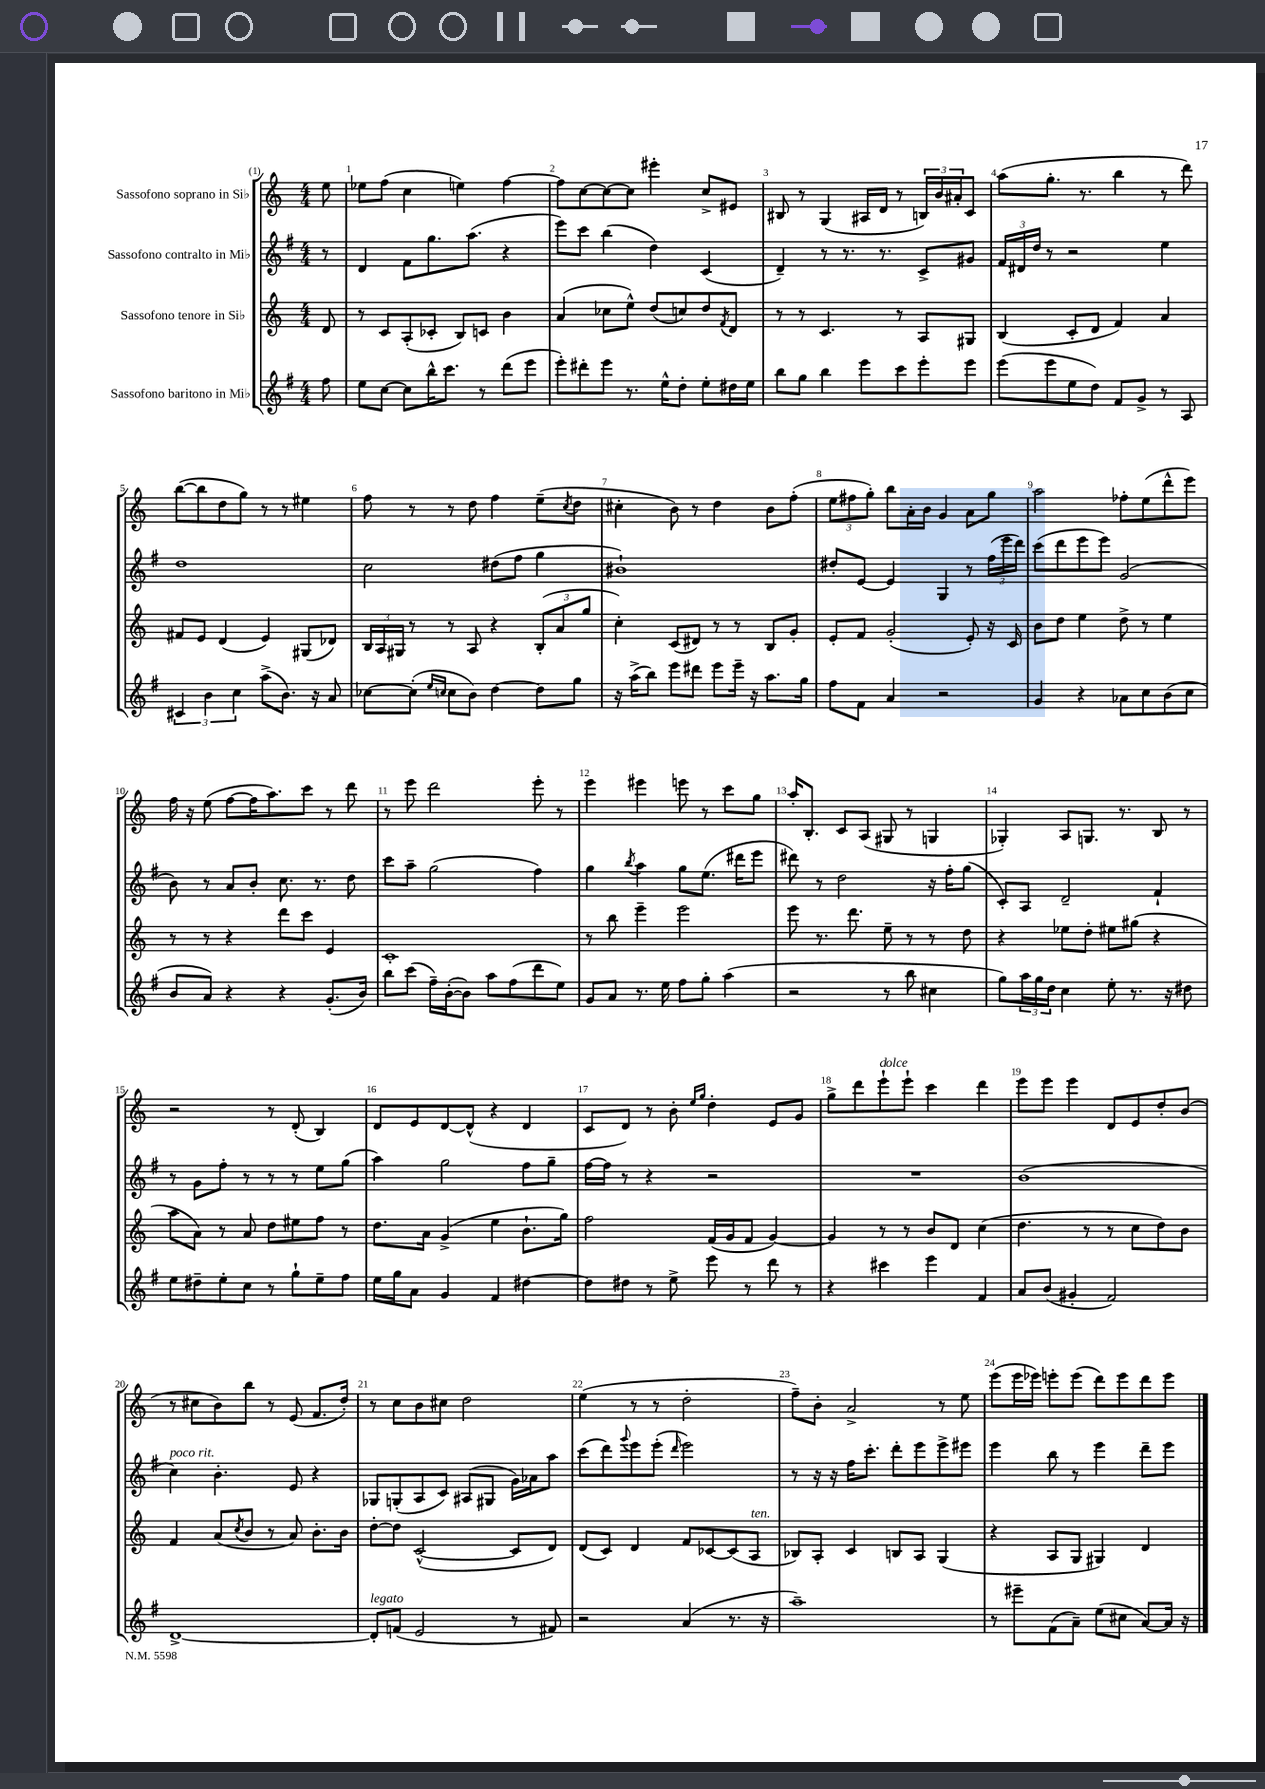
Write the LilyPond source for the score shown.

<<
\new StaffGroup <<
\new Staff = "s0" \with { instrumentName = "Sassofono soprano in Sib" } {
    \clef treble \key c \major \numericTimeSignature \time 4/4 \partial 8
    e''8 |
    ees''8 f''8( c''4 e''4) f''4~ |
    f''8 c''8~ c''8~ c''8 eis'''4-. c''8-> eis'8 |
    bis8 r8 g4( ais16 d'16 r8 \tuplet 3/2 { b16) b'16 ais'16-. } c'8 |
    a''8( g''8.-. r8. b''4 r8 d'''8) |
    b''8~( b''8 d''8 g''8) r8 r8 eis''4 |
    f''8 r8 r8 d''8 f''4 e''8--( \acciaccatura { c''8 } d''8 |
    cis''4-. b'8) r8 d''4 b'8 f''8-.( |
    \tuplet 3/2 { e''8 fis''8 g''8-.) } b''8 a'16-. b'16 g'4 a'8 g''8 |
    a''2 fes''8-. e''8( d'''8-^ e'''8) |
    f''16 r16 e''8( f''8~ f''16 a''8.) c'''8 r8 d'''8 |
    r8 e'''8 d'''2 e'''8-. r8 |
    e'''4 eis'''4 e'''8 r8 c'''8 g''8 |
    a''16-. b8.-. c'8 a8( gis8 r8 g4 |
    ges4-.) a8 g8. r8. b8 r8 |
    r2 r8 d'8-.( b4) |
    d'8 e'8 d'8~ d'8-^( r4 d'4 |
    c'8 d'8) r8 b'8-. \grace { e''16 g''16 } d''4-. e'8 g'8 |
    g''8-> d'''8 e'''8-!^\markup { \italic "dolce" } e'''8-! c'''4 d'''4 |
    e'''8 e'''8 e'''4 d'8 e'8 d''8-. b'8( |
    r8 cis''8 b'8) b''8 r8 e'8( f'8. d''16-.) |
    r8 c''8 b'8 cis''8 d''2 |
    e''4( r8 r8 d''2-. |
    f''8--) b'8-. a'2-> r8 e''8 |
    e'''8( e'''16 ees'''16) e'''8-. e'''8( d'''8) e'''8 d'''8 e'''8 \bar "|." |
}
\new Staff = "s1" \with { instrumentName = "Sassofono contralto in Mib" } {
    \clef treble \key g \major \numericTimeSignature \time 4/4 \partial 8
    r8 |
    d'4 fis'8 g''8. a''8.( r4 |
    e'''8) c'''8 b''4( d''4) c'4( |
    d'4--) r8 r8. r8. c'8-> gis'8 |
    \tuplet 3/2 { fis'16 dis'16 d''16 } r8 r2 e''4 |
    d''1 |
    c''2 dis''8( fis''8 g''4 |
    bis'1-!) |
    dis''8-. e'8~ e'4 g4 r8 \tuplet 3/2 { fis''16( e'''16 d'''16) } |
    c'''8( d'''8 e'''8 e'''8) g'2( |
    b'8) r8 a'8 b'8-. c''8. r8. d''8 |
    c'''8 a''8-- g''2( fis''4) |
    g''4 \acciaccatura { b''8 } a''4 g''8 e''8.( dis'''16 e'''8 |
    dis'''8) r8 d''2 r16 fis''16-. g''8( |
    c'8-.) a8 d'2-- fis'4-! |
    r8 g'8 fis''8-. r8 r8 r8 e''8 g''8( |
    a''4) g''2 fis''8 g''8-- |
    fis''16~ fis''16 r8 r4 r2 |
    R1 |
    b'1( |
    c''4^\markup { \italic "poco rit." }) b'4.-. e'8 r4 |
    ges8 g8-.( a8 c'8) ais8( gis8 g'16) aes'16 a''8 |
    c'''8( d'''8) \appoggiatura { g'''8 } e'''8 e'''8-.( \grace { d'''16 } e'''2) |
    r8 r16 r16 fis''16 c'''8.-. d'''8-. e'''8 e'''8-> eis'''8 |
    e'''4 b''8 r8 e'''4 d'''8-- e'''8 \bar "|." |
}
\new Staff = "s2" \with { instrumentName = "Sassofono tenore in Sib" } {
    \clef treble \key c \major \numericTimeSignature \time 4/4 \partial 8
    d'8 |
    r8 c'8 a8-.( ces'8-. b8) c'8 b'4 |
    a'4( ces''8 e''8-^) d''8( c''8) d''8 \acciaccatura { f'8 } d'8 |
    r8 r8 c'4. r8 a8 gis8 |
    b4( c'8-. d'8 f'4) a'4 |
    fis'8 e'8 d'4( e'4) gis8( des'8) |
    \tuplet 3/2 { b16 a16 gis16 } r8 r8 a8 r4 \tuplet 3/2 { b8-.( a'8 g''8 } |
    c''4-.) c'8( dis'8) r8 r8 b8 g'8-. |
    e'8-. f'8 g'2-.( e'8-.) r16 c'16 |
    b'8 d''8 e''4 d''8-> r8 e''4 |
    r8 r8 r4 d'''8 c'''8 e'4 |
    c'1-. |
    r8 b''8 e'''4-- e'''2 |
    e'''8 r8. d'''8. e''8-- r8 r8 d''8 |
    r4 ees''8 d''8-. eis''8 gis''8( r4 |
    a''8 a'8) r8 a'8 d''8 eis''8 f''8 r8 |
    d''8. a'16 g'4->( e''4 b'8.-! g''16) |
    f''2 f'16( g'16 f'8 g'4~) |
    g'4 r8 r8 b'8 d'8 c''4( |
    d''4. r8 r8 c''8 d''8) b'8 |
    f'4 a'8( \acciaccatura { c''8 } b'8 r8 a'8) b'8.-. b'16 |
    d''8~-. d''8 c'2~-^( c'8 d'8) |
    d'8( c'8) d'4 f'8 ces'8~ ces'8( a8^\markup { \italic "ten." } |
    bes8) a8-. c'4 b8 a8 g4( |
    r4 a8 g8 gis4) d'4 \bar "|." |
}
\new Staff = "s3" \with { instrumentName = "Sassofono baritono in Mib" } {
    \clef treble \key g \major \numericTimeSignature \time 4/4 \partial 8
    fis''8 |
    e''8 c''8~ c''8 b''16-^ c'''8. r8 d'''8( e'''8 |
    e'''8-.) dis'''8-. e'''8 r8. e''16-^ d''8-. e''8-. dis''16 e''16 |
    b''8 g''8 b''4 e'''8 c'''8 e'''8-. e'''8 |
    e'''8( e'''8 e''8 d''8) fis'8 g'8-> r8 a8 |
    \tuplet 3/2 { cis'4 b'4 c''4 } a''8->( b'8.) r16 a'8 |
    ces''8~ ces''8-.( \grace { e''16 c''16 } c''8 b'8) d''4~ d''8 g''8 |
    r16 a''16->( b''8) e'''8 dis'''8 e'''8 e'''16-- r16 a''8. g''16 |
    fis''8 fis'8 a'4 r2 |
    g'4 r4 aes'8 c''8 b'8( c''8 |
    b'8 a'8) r4 r4 g'8.-.( b'16) |
    b''8 c'''8( fis''16--) b'16~-.( b'8) a''8 fis''8( d'''8 e''8) |
    g'8 a'8 r8. e''16 fis''8 g''8-. a''4( |
    r2 r8 b''8 cis''4 |
    g''8) \tuplet 3/2 { a''16 g''16 d''16 } c''4 e''8-. r8. r16 dis''8 |
    e''8 dis''8-- e''8-. c''8 r8 g''8-! e''8-- fis''8 |
    e''16 g''16 a'8 g'4 fis'4 dis''4~ |
    dis''8 dis''8 r8 e''8-> e'''8 r8 d'''8 r8 |
    r4 cis'''4 e'''4 fis'4 |
    a'8 b'8( gis'4-. fis'2) |
    d'1~-> |
    d'8-.^\markup { \italic "legato" } f'8( e'2 r8 fis'8) |
    r2 a'4( r8. r16 |
    a''1--) |
    r8 eis'''8-- fis'8( a'8--) e''8( cis''8 a'8~) a'16 r16 \bar "|." |
}
>>
>>
\layout { \context { \Score \override BarNumber.break-visibility = ##(#f #t #t) barNumberVisibility = #all-bar-numbers-visible } }
